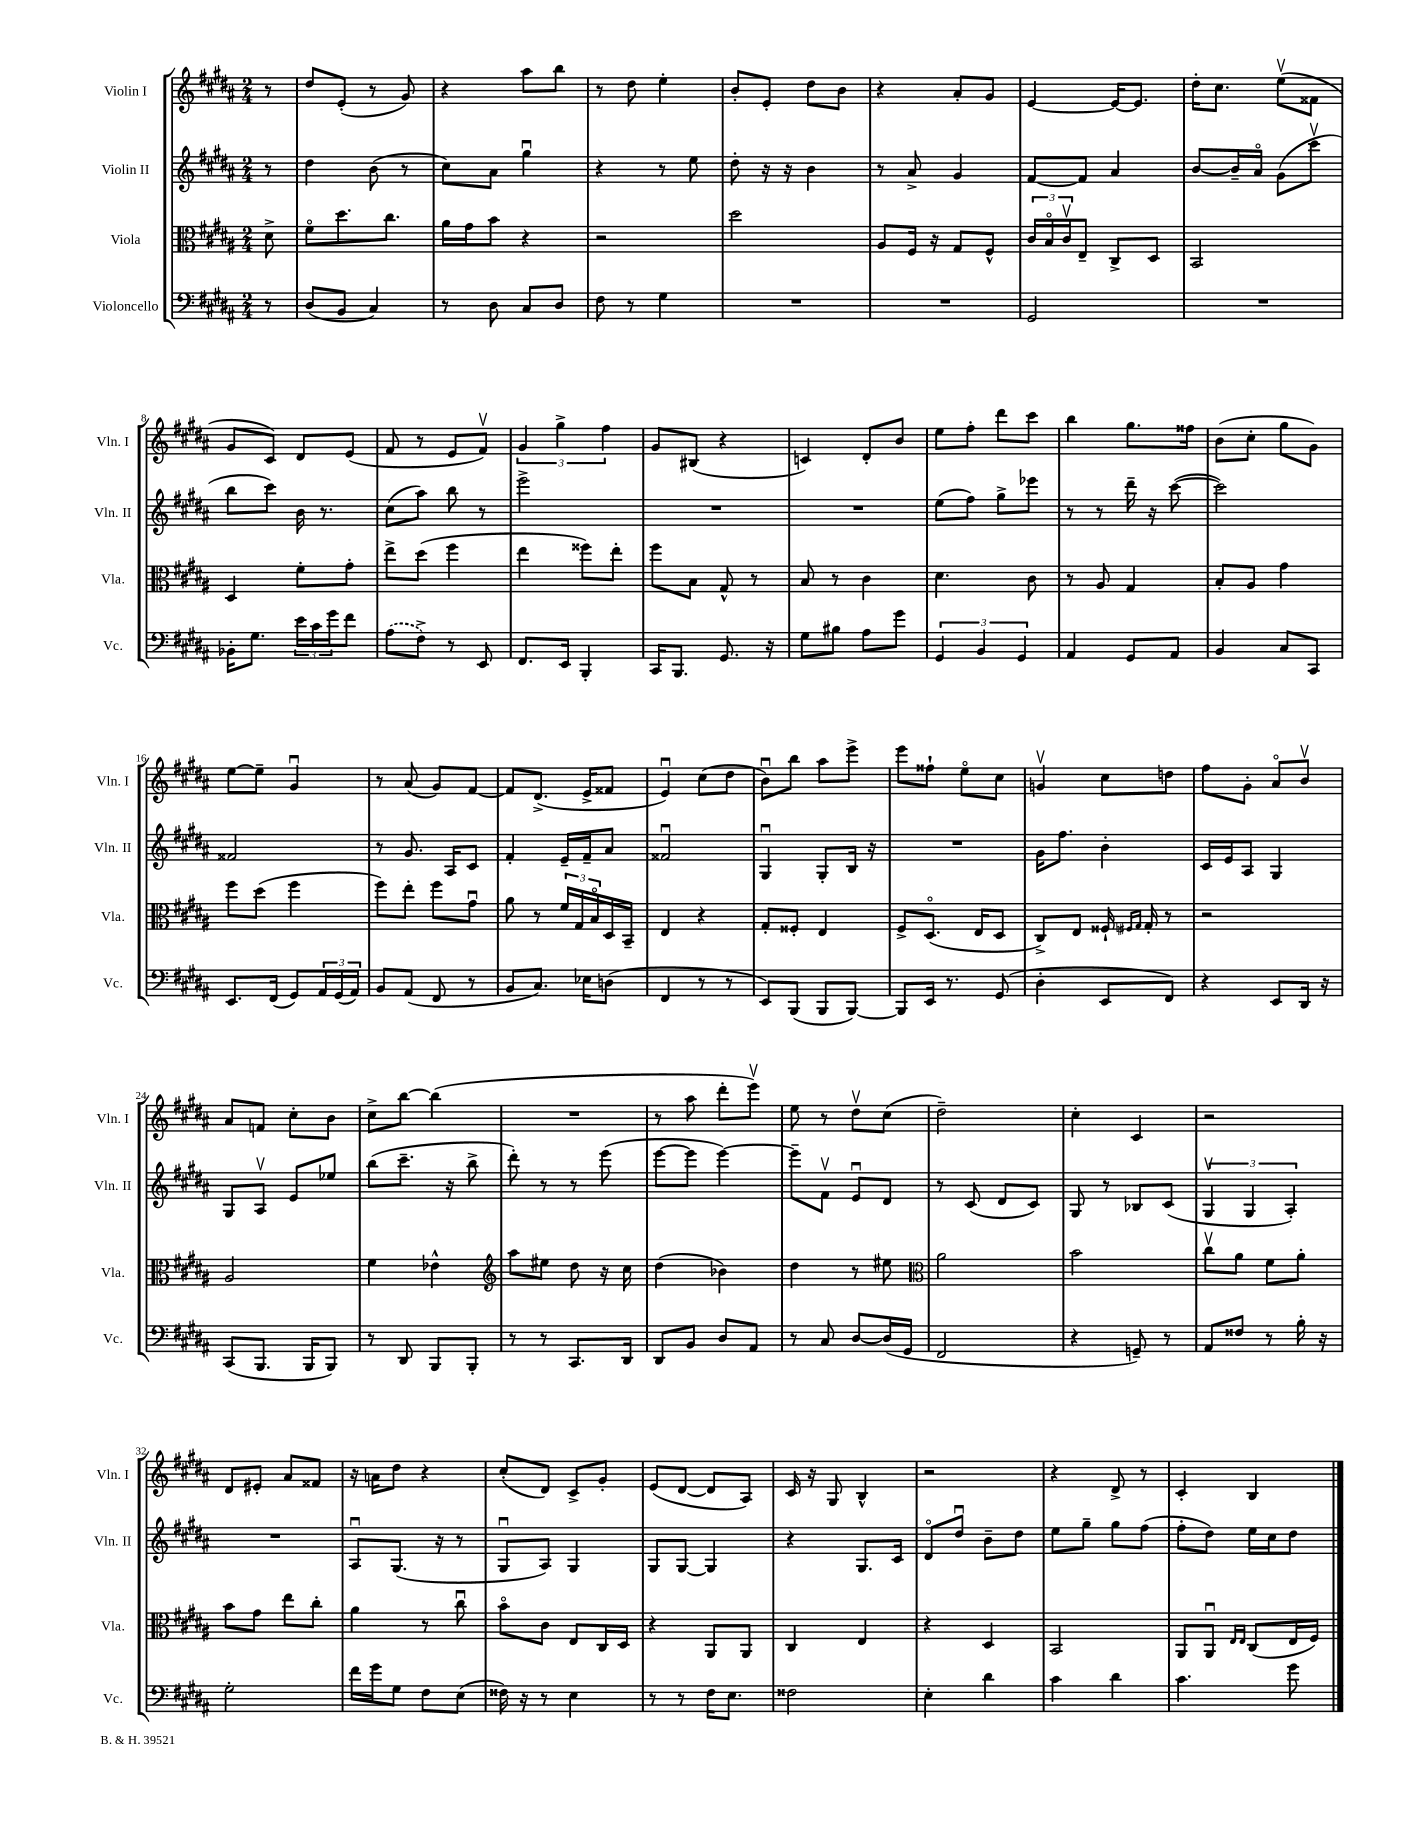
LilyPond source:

<<
\new StaffGroup <<
\new Staff = "s0" \with { instrumentName = "Violin I" shortInstrumentName = "Vln. I" } {
    \clef treble \key b \major \numericTimeSignature \time 2/4 \partial 8
    r8 |
    dis''8 e'8-.( r8 gis'8) |
    r4 ais''8 b''8 |
    r8 dis''8 e''4-. |
    b'8-. e'8-. dis''8 b'8 |
    r4 ais'8-. gis'8 |
    e'4~ e'16~ e'8. |
    dis''16-. cis''8. e''8\upbow( fisis'8 |
    gis'8 cis'8) dis'8 e'8( |
    fis'8 r8 e'8 fis'8\upbow) |
    \tuplet 3/2 { gis'4 gis''4-> fis''4 } |
    gis'8 bis8( r4 |
    c'4) dis'8-. b'8 |
    e''8 fis''8-. dis'''8 cis'''8 |
    b''4 gis''8. fisis''16 |
    b'8( cis''8-. gis''8 gis'8) |
    e''8~ e''8-- gis'4\downbow |
    r8 ais'8( gis'8) fis'8~ |
    fis'8 dis'8.->( e'16-> fisis'8 |
    e'4\downbow) cis''8( dis''8 |
    b'8\downbow) b''8 ais''8 e'''8-> |
    e'''8 fisis''8-! e''8\flageolet cis''8 |
    g'4\upbow cis''8 d''8 |
    fis''8 gis'8-. ais'8\flageolet b'8\upbow |
    ais'8 f'8 cis''8-. b'8 |
    cis''8-> b''8~ b''4( |
    R2 |
    r8 ais''8 dis'''8-. e'''8\upbow) |
    e''8 r8 dis''8\upbow cis''8( |
    dis''2--) |
    cis''4-. cis'4 |
    r2 |
    dis'8 eis'8-. ais'8 fisis'8 |
    r16 a'16 dis''8 r4 |
    cis''8-.( dis'8) cis'8-> gis'8-. |
    e'8( dis'8~ dis'8 ais8) |
    cis'16 r16 gis8 b4-^ |
    r2 |
    r4 dis'8-> r8 |
    cis'4-. b4 \bar "|." |
}
\new Staff = "s1" \with { instrumentName = "Violin II" shortInstrumentName = "Vln. II" } {
    \clef treble \key b \major \numericTimeSignature \time 2/4 \partial 8
    r8 |
    dis''4 b'8( r8 |
    cis''8) ais'8 gis''4\downbow |
    r4 r8 e''8 |
    dis''8-. r16 r16 b'4 |
    r8 ais'8-> gis'4 |
    fis'8~ fis'8 ais'4 |
    b'8~ b'16-- ais'16\flageolet gis'8( cis'''8\upbow |
    b''8 cis'''8) b'16 r8. |
    cis''8( ais''8) b''8 r8 |
    e'''2-> |
    R2 |
    R2 |
    e''8( fis''8) gis''8-> ees'''8 |
    r8 r8 dis'''16-- r16 cis'''8~( |
    cis'''2) |
    fisis'2 |
    r8 gis'8. ais16 cis'8 |
    fis'4-. e'16-- fis'16-- ais'8 |
    fisis'2\downbow |
    gis4\downbow gis8-. b16 r16 |
    R2 |
    gis'16 fis''8. b'4-. |
    cis'16 e'16 ais8 gis4 |
    gis8 ais8\upbow e'8 ees''8 |
    b''8( cis'''8.-- r16 b''8-> |
    dis'''8-.) r8 r8 e'''8( |
    e'''8~ e'''8 e'''4~) |
    e'''8-- fis'8\upbow e'8\downbow dis'8 |
    r8 cis'8( dis'8 cis'8) |
    gis8 r8 bes8 cis'8( |
    \tuplet 3/2 { gis4\upbow gis4 ais4-.) } |
    R2 |
    ais8\downbow gis8.( r16 r8 |
    gis8\downbow ais8) gis4 |
    gis8 gis8~ gis4 |
    r4 gis8. cis'16 |
    dis'8\flageolet dis''8\downbow b'8-- dis''8 |
    e''8 gis''8-- gis''8 fis''8( |
    fis''8-. dis''8) e''16 cis''16 dis''8 \bar "|." |
}
\new Staff = "s2" \with { instrumentName = "Viola" shortInstrumentName = "Vla." } {
    \clef alto \key b \major \numericTimeSignature \time 2/4 \partial 8
    dis'8-> |
    fis'8\flageolet dis''8. cis''8. |
    ais'16 gis'16 b'8 r4 |
    r2 |
    dis''2 |
    ais8 fis16 r16 gis8 fis8-^ |
    \tuplet 3/2 { cis'16 b16\flageolet cis'16\upbow } e8-- cis8-> dis8 |
    b,2 |
    dis4 fis'8-. gis'8-. |
    e''8-> dis''8( fis''4 |
    e''4 fisis''8) e''8-. |
    fis''8 b8 gis8-^ r8 |
    b8 r8 cis'4 |
    dis'4. cis'8 |
    r8 ais8 gis4 |
    b8-. ais8 gis'4 |
    fis''8 dis''8( fis''4 |
    fis''8) e''8-. fis''8 gis'8\downbow |
    ais'8 r8 \tuplet 3/2 { fis'16 gis16 b16\flageolet } dis16 b,16-- |
    e4 r4 |
    gis8-. fisis8-. e4 |
    fis8-> dis8.\flageolet( e16 dis8 |
    cis8->) e8 fisis16-! \grace { fis16 gis16 } gis16-. r8 |
    r2 |
    ais2 |
    fis'4 ees'4-^ |
    \clef treble ais''8 eis''8 dis''8 r16 cis''16 |
    dis''4( bes'4) |
    dis''4 r8 eis''8 |
    \clef alto ais'2 |
    b'2 |
    cis''8\upbow ais'8 fis'8 ais'8-. |
    b'8 gis'8 e''8 cis''8-. |
    ais'4 r8 cis''8\downbow |
    b'8\flageolet cis'8 e8 cis16 dis16 |
    r4 ais,8 ais,8 |
    cis4 e4 |
    r4 dis4 |
    b,2 |
    ais,8 ais,8\downbow \grace { e16 e16 } cis8( e16 fis16) \bar "|." |
}
\new Staff = "s3" \with { instrumentName = "Violoncello" shortInstrumentName = "Vc." } {
    \clef bass \key b \major \numericTimeSignature \time 2/4 \partial 8
    r8 |
    dis8( b,8 cis4) |
    r8 dis8 cis8 dis8 |
    fis8 r8 gis4 |
    R2 |
    R2 |
    gis,2 |
    R2 |
    bes,16-. gis8. \tuplet 3/2 { e'16 cis'16 gis'16 } fis'8 |
    \once \slurDashed ais8( fis8->) r8 e,8 |
    fis,8. e,16 b,,4-. |
    cis,16 b,,8. gis,8. r16 |
    gis8 bis8 ais8 gis'8 |
    \tuplet 3/2 { gis,4 b,4 gis,4 } |
    ais,4 gis,8 ais,8 |
    b,4 cis8 cis,8 |
    e,8. fis,16( gis,8) \tuplet 3/2 { ais,16 gis,16( ais,16) } |
    b,8 ais,8( fis,8 r8 |
    b,8 cis8.) ees16 d8( |
    fis,4 r8 r8 |
    e,8) b,,8( b,,8 b,,8~) |
    b,,8 e,16 r8. gis,8( |
    dis4-. e,8 fis,8) |
    r4 e,8 dis,16 r16 |
    cis,8( b,,8. b,,16 b,,8) |
    r8 dis,8 b,,8 b,,8-. |
    r8 r8 cis,8. dis,16 |
    dis,8 b,8 dis8 ais,8 |
    r8 cis8 dis8~ dis16( gis,16 |
    fis,2 |
    r4 g,8--) r8 |
    ais,8 fisis8 r8 b16-. r16 |
    gis2-. |
    fis'16 gis'16 gis8 fis8 e8( |
    fisis16) r16 r8 e4 |
    r8 r8 fis16 e8. |
    fisis2 |
    e4-. dis'4 |
    cis'4 dis'4 |
    cis'4. gis'8 \bar "|." |
}
>>
>>
